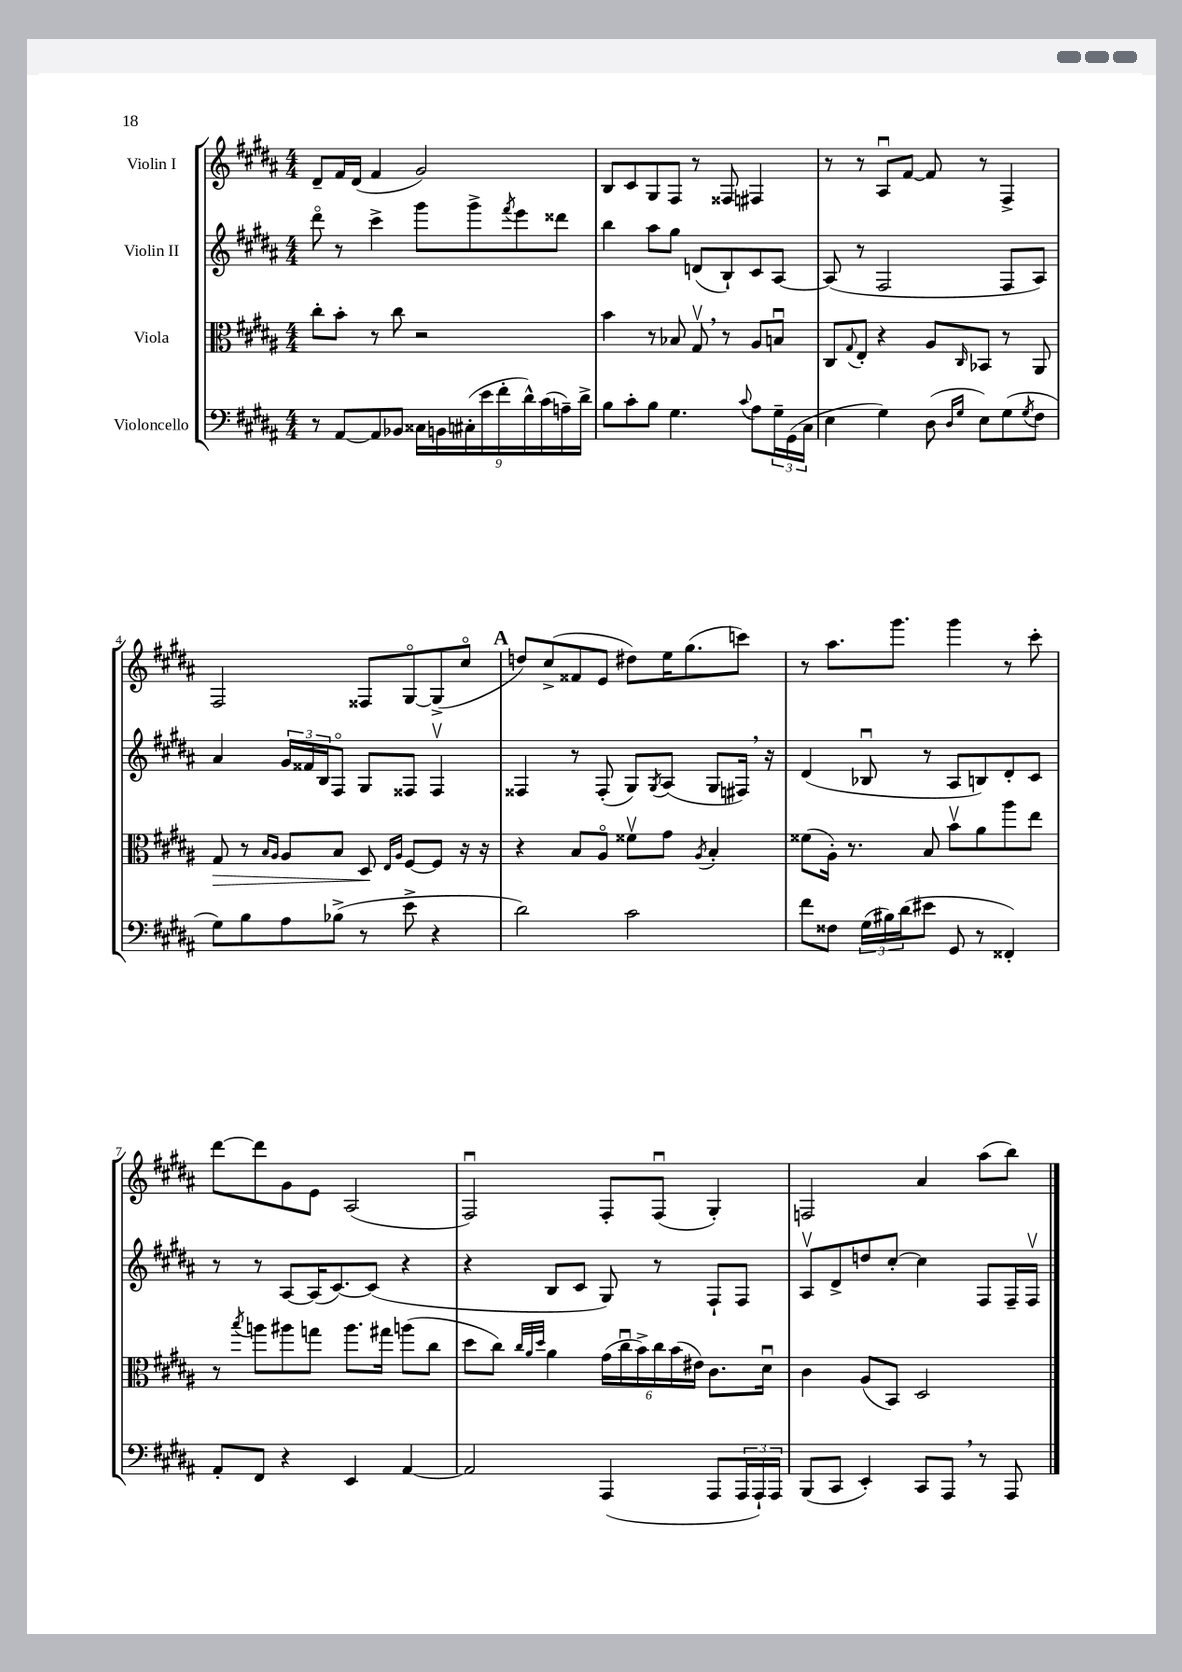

**kern	**kern	**kern	**kern
*staff4	*staff3	*staff2	*staff1
*clefF4	*clefC3	*clefG2	*clefG2
*k[f#c#g#d#a#]	*k[f#c#g#d#a#]	*k[f#c#g#d#a#]	*k[f#c#g#d#a#]
*M4/4	*M4/4	*M4/4	*M4/4
8r	8cc#'	8ddd#o	8d#~
[8AA#	8b'	8r	16f#
.	.	.	(16d#
8AA#]	8r	4ccc#^	4f#
8BB-	8cc#	.	.
18C##	2r	8ggg#	2g#)
18BB	.	.	.
(18C#'	.	.	.
.	.	8ggg#^	.
18e	.	.	.
18f#'	.	.	.
.	.	8qfff#	.
.	.	8eee	.
18d#^^)	.	.	.
(18c#	.	.	.
.	.	8ddd##	.
18A~)	.	.	.
18d#^	.	.	.
=	=	=	=
8B	4b	4bb	8B
8c#'	.	.	8c#
8B	8r	8aa#	8G#
4.G#	8B-	8gg#	8F#
.	8G#v	(8d	8r
.	8r	8B`)	8F##
8qqc#	.	.	.
8A#	8A#	8c#	4F#
24G#~	8Bu	[8A#	.
(24GG#	.	.	.
24C#	.	.	.
=	=	=	=
4E	8C#	(8A#]	8r
.	8qqG#	.	.
.	8E'	8r	8r
4G#)	4r	2F#	8A#u
.	.	.	[8f#
(8D#	8A#	.	8f#]
16qqD#	.	.	.
16qqG#	16qqC#	.	.
8E)	8BB-	.	8r
(8G#	8r	8F#	4F#^
8qG#	.	.	.
8F#	8AA#	8A#)	.
=	=	=	=
8G#)	8G#	4a#	2F#
8B	8r	.	.
.	16qqB	.	.
.	16qqA#	.	.
8A#	8A#	24g#	.
.	.	24f##	.
.	.	24B	.
(8B-^	8B	8F#o	.
8r	8D#	8G#	8F##
.	16qqE	.	.
.	16qqA#	.	.
8e^	[8F#	8F##	[8G#o
4r	8F#]	4F##v	(8G#^]
.	16r	.	8cc#o
.	16r	.	.
=	=	=	=
2d#)	4r	4F##	8dd)
.	.	.	(8cc#^
.	8B	8r	8f##
.	8A#o	(8F##'	8e
2c#	8f##v	8G#)	8dd#)
.	.	8qG#	.
.	8g#	(8A#	16ee
.	.	.	(8.gg#
.	8qA#	.	.
.	4B'	8G#	.
.	.	16F#)	8ccc)
.	.	16r	.
=	=	=	=
8f#	(8f##	(4d#	8r
8F##	16A#')	.	8.aa#
.	8.r	.	.
(24G#	.	8B-u	.
24B#)	.	.	.
.	.	.	8.ggg#
(24d#	.	.	.
8e#	8B	8r	.
8GG#	8bv	8A#	4ggg#
8r	8a#	8B)	.
4FF##')	8aa#	8d#'	8r
.	8ee	8c#	8ccc#'
=	=	=	=
8AA#'	8r	8r	[8ddd#
.	8qbb	.	.
8FF#	8aa	8r	8ddd#]
4r	8aa#	[8A#	8g#
.	8gg	(16A#]	8e
.	.	[8.c#)	.
4EE	8.aa#	.	(2A#
.	.	(8c#]	.
.	16gg#	.	.
[4AA#	(8aa	4r	.
.	8cc#	.	.
=	=	=	=
2AA#]	8dd#	4r	2F#u)
.	8cc#)	.	.
.	32qqcc#	.	.
.	32qqa#	.	.
.	32qqdd#	.	.
.	4a#	8B	.
.	.	8c#	.
(4AAA#	(24g#	8G#)	8F#'
.	24cc#u	.	.
.	24b^)	.	.
.	24cc#	8r	(8F#u
.	(24b	.	.
.	24e#)	.	.
8AAA#	8.c#	8F#`	4G#')
24AAA#	.	8F#	.
24AAA#`)	.	.	.
.	16d#u	.	.
24AAA#	.	.	.
=	=	=	=
(8BBB	4c#	8A#v	2F
8CC#	.	8d#^	.
4EE')	(8A#	8dd	.
.	8BB)	[8cc#'	.
8CC#	2D#	4cc#]	4a#
8AAA#	.	.	.
8r	.	8F#	(8aa#
8AAA#	.	16F#~	8bb)
.	.	16F#v	.
==	==	==	==
*-	*-	*-	*-
